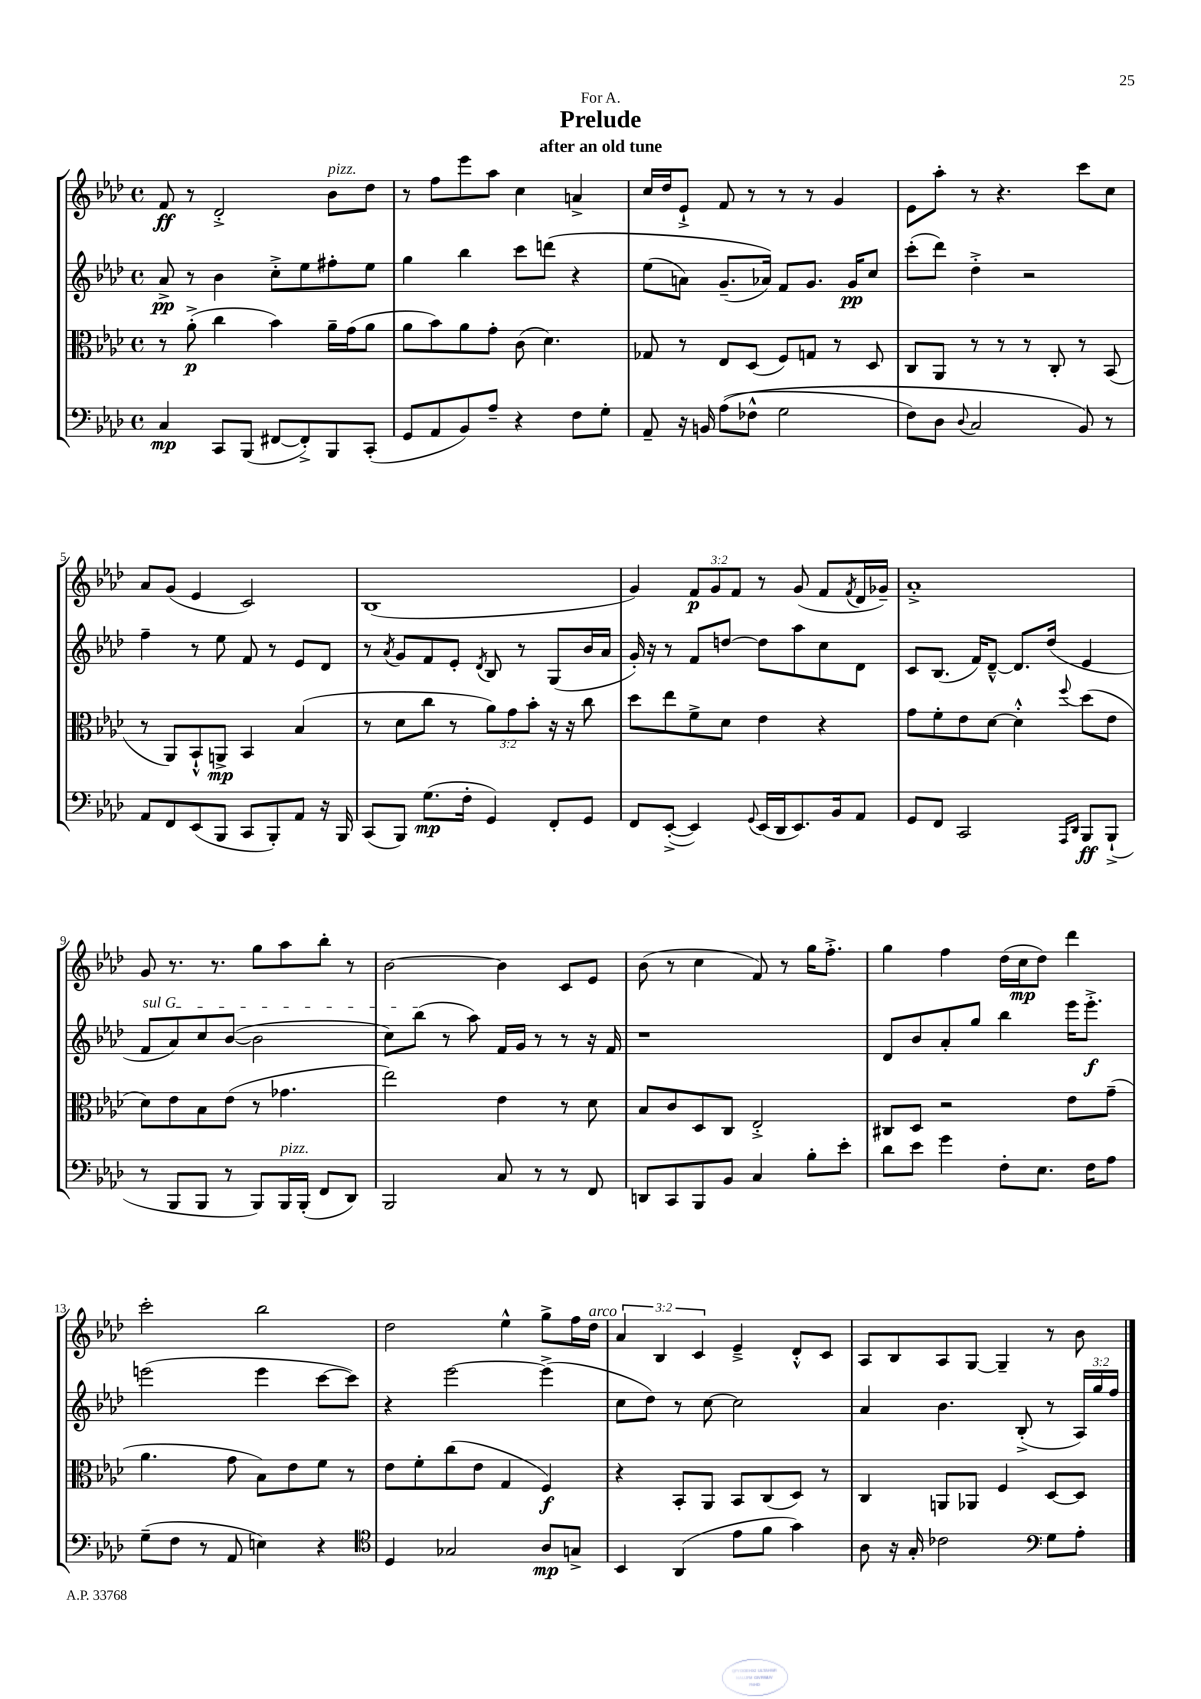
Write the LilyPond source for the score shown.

\header { title = "Prelude" subtitle = "after an old tune" dedication = "For A." }
<<
\new StaffGroup <<
\new Staff = "s0" {
    \clef treble \key aes \major \defaultTimeSignature \time 4/4 \override Staff.TupletNumber.text = #tuplet-number::calc-fraction-text
    f'8\ff r8 des'2-.-> bes'8^\markup { \italic "pizz." } des''8 |
    r8 f''8 ees'''8 aes''8 c''4 a'4-> |
    c''16 des''16 ees'8-!-> f'8 r8 r8 r8 g'4 |
    ees'8 aes''8-. r8 r4. c'''8 c''8 |
    aes'8 g'8( ees'4 c'2) |
    bes1( |
    g'4) \tuplet 3/2 { f'8\p g'8 f'8 } r8 g'8( f'8 \acciaccatura { f'8 } des'16 ges'16--) |
    aes'1-.-> |
    g'8 r8. r8. g''8 aes''8 bes''8-. r8 |
    bes'2~ bes'4 c'8 ees'8 |
    bes'8( r8 c''4 f'8) r8 g''16 f''8.-.-> |
    g''4 f''4 des''16( c''16\mp des''8) des'''4 |
    c'''2-. bes''2 |
    des''2 ees''4-^ g''8-> f''16 des''16^\markup { \italic "arco" } |
    \tuplet 3/2 { aes'4 bes4 c'4 } ees'4---> des'8-.-^ c'8 |
    aes8 bes8 aes8 g8~ g4-- r8 bes'8 \bar "|." |
}
\new Staff = "s1" {
    \clef treble \key aes \major \defaultTimeSignature \time 4/4 \override Staff.TupletNumber.text = #tuplet-number::calc-fraction-text
    aes'8->\pp r8 bes'4 c''8-.-> ees''8 fis''8-. ees''8 |
    g''4 bes''4 c'''8 d'''8\( r4 |
    ees''8( a'8) g'8.--( aes'16)\) f'8 g'8. g'16\pp c''8 |
    c'''8-.( des'''8) des''4-.-> r2 |
    f''4-- r8 ees''8 f'8 r8 ees'8 des'8 |
    r8 \acciaccatura { aes'8 } g'8 f'8 ees'8-. \acciaccatura { des'8 } bes8 r8 g8( bes'16 aes'16 |
    g'16-.) r16 r8 f'8 d''8~ d''8 aes''8 c''8 des'8 |
    c'8 bes8.( f'16) des'8~---^ des'8. des''16( ees'4 |
    \once \override TextSpanner.bound-details.left.text = \markup { \italic "sul G" } f'8\startTextSpan aes'8) c''8 bes'8~( bes'2 |
    c''8) bes''8\stopTextSpan( r8 aes''8) f'16 g'16 r8 r8 r16 f'16 |
    r1 |
    des'8 bes'8 aes'8-. g''8 bes''4 ees'''16 ees'''8.-.->\f |
    e'''2( e'''4 c'''8~ c'''8) |
    r4 ees'''2~ ees'''4->( |
    c''8 des''8) r8 c''8~ c''2 |
    aes'4 bes'4. bes8-.->( r8 \tuplet 3/2 { aes16) g''16 f''16 } \bar "|." |
}
\new Staff = "s2" {
    \clef alto \key aes \major \defaultTimeSignature \time 4/4 \override Staff.TupletNumber.text = #tuplet-number::calc-fraction-text
    r8 aes'8-.->\p( c''4 bes'4) aes'16-- g'16( aes'8 |
    aes'8 bes'8) aes'8 g'8-. c'8( des'4.) |
    ges8 r8 ees8 des8( f8) g8 r8 des8 |
    c8 aes,8 r8 r8 r8 c8-. r8 bes,8( |
    r8 aes,8) bes,8-!-^ a,8->\mp bes,4 bes4( |
    r8 des'8 c''8 r8 \tuplet 3/2 { aes'8) g'8 bes'8-. } r16 r16 c''8 |
    des''8 ees''8 f'8-> des'8 ees'4 r4 |
    g'8 f'8-. ees'8 des'8~ des'4-.-^ \appoggiatura { f''8 } des''8( ees'8 |
    des'8) ees'8 bes8 ees'8( r8 ges'4. |
    ees''2) ees'4 r8 des'8 |
    bes8 c'8 des8 c8 ees2-.-> |
    cis8 des8 r2 ees'8 g'8--( |
    aes'4. g'8 bes8) ees'8 f'8 r8 |
    ees'8 f'8-. c''8( ees'8 g4 f4\f) |
    r4 bes,8-. aes,8 bes,8 c8( des8) r8 |
    c4 a,8 aes,8 f4 des8~ des8 \bar "|." |
}
\new Staff = "s3" {
    \clef bass \key aes \major \defaultTimeSignature \time 4/4
    c4\mp c,8 bes,,8( fis,8~ fis,8-.->) bes,,8 c,8-.( |
    g,8 aes,8 bes,8) aes8-- r4 f8 g8-. |
    aes,8-- r16 b,16 aes8(\( fes8-^ g2 |
    f8) des8 \appoggiatura { des8 } c2 bes,8\) r8 |
    aes,8 f,8 ees,8( bes,,8 c,8 bes,,8-.) aes,8 r16 bes,,16 |
    c,8( bes,,8) g8.\mp( f16-. g,4) f,8-. g,8 |
    f,8 ees,8~-.->( ees,4) \appoggiatura { g,8 } ees,16( des,16 ees,8.) bes,16 aes,8 |
    g,8 f,8 c,2 \grace { aes,,16 des,16 } bes,,8\ff bes,,8-!->( |
    r8 bes,,8 bes,,8 r8 bes,,8) bes,,16^\markup { \italic "pizz." } bes,,16-.( f,8 des,8) |
    bes,,2 c8 r8 r8 f,8 |
    d,8 c,8 bes,,8 bes,8 c4 bes8-. ees'8-. |
    des'8 ees'8 g'4 f8-. ees8. f16 aes8 |
    g8--( f8 r8 aes,8 e4) r4 |
    \clef tenor des4 ges2 aes8\mp g8-> |
    bes,4 aes,4( ees'8 f'8 g'4) |
    aes8 r16 g16-. ces'2 \clef bass g8 aes8-. \bar "|." |
}
>>
>>
